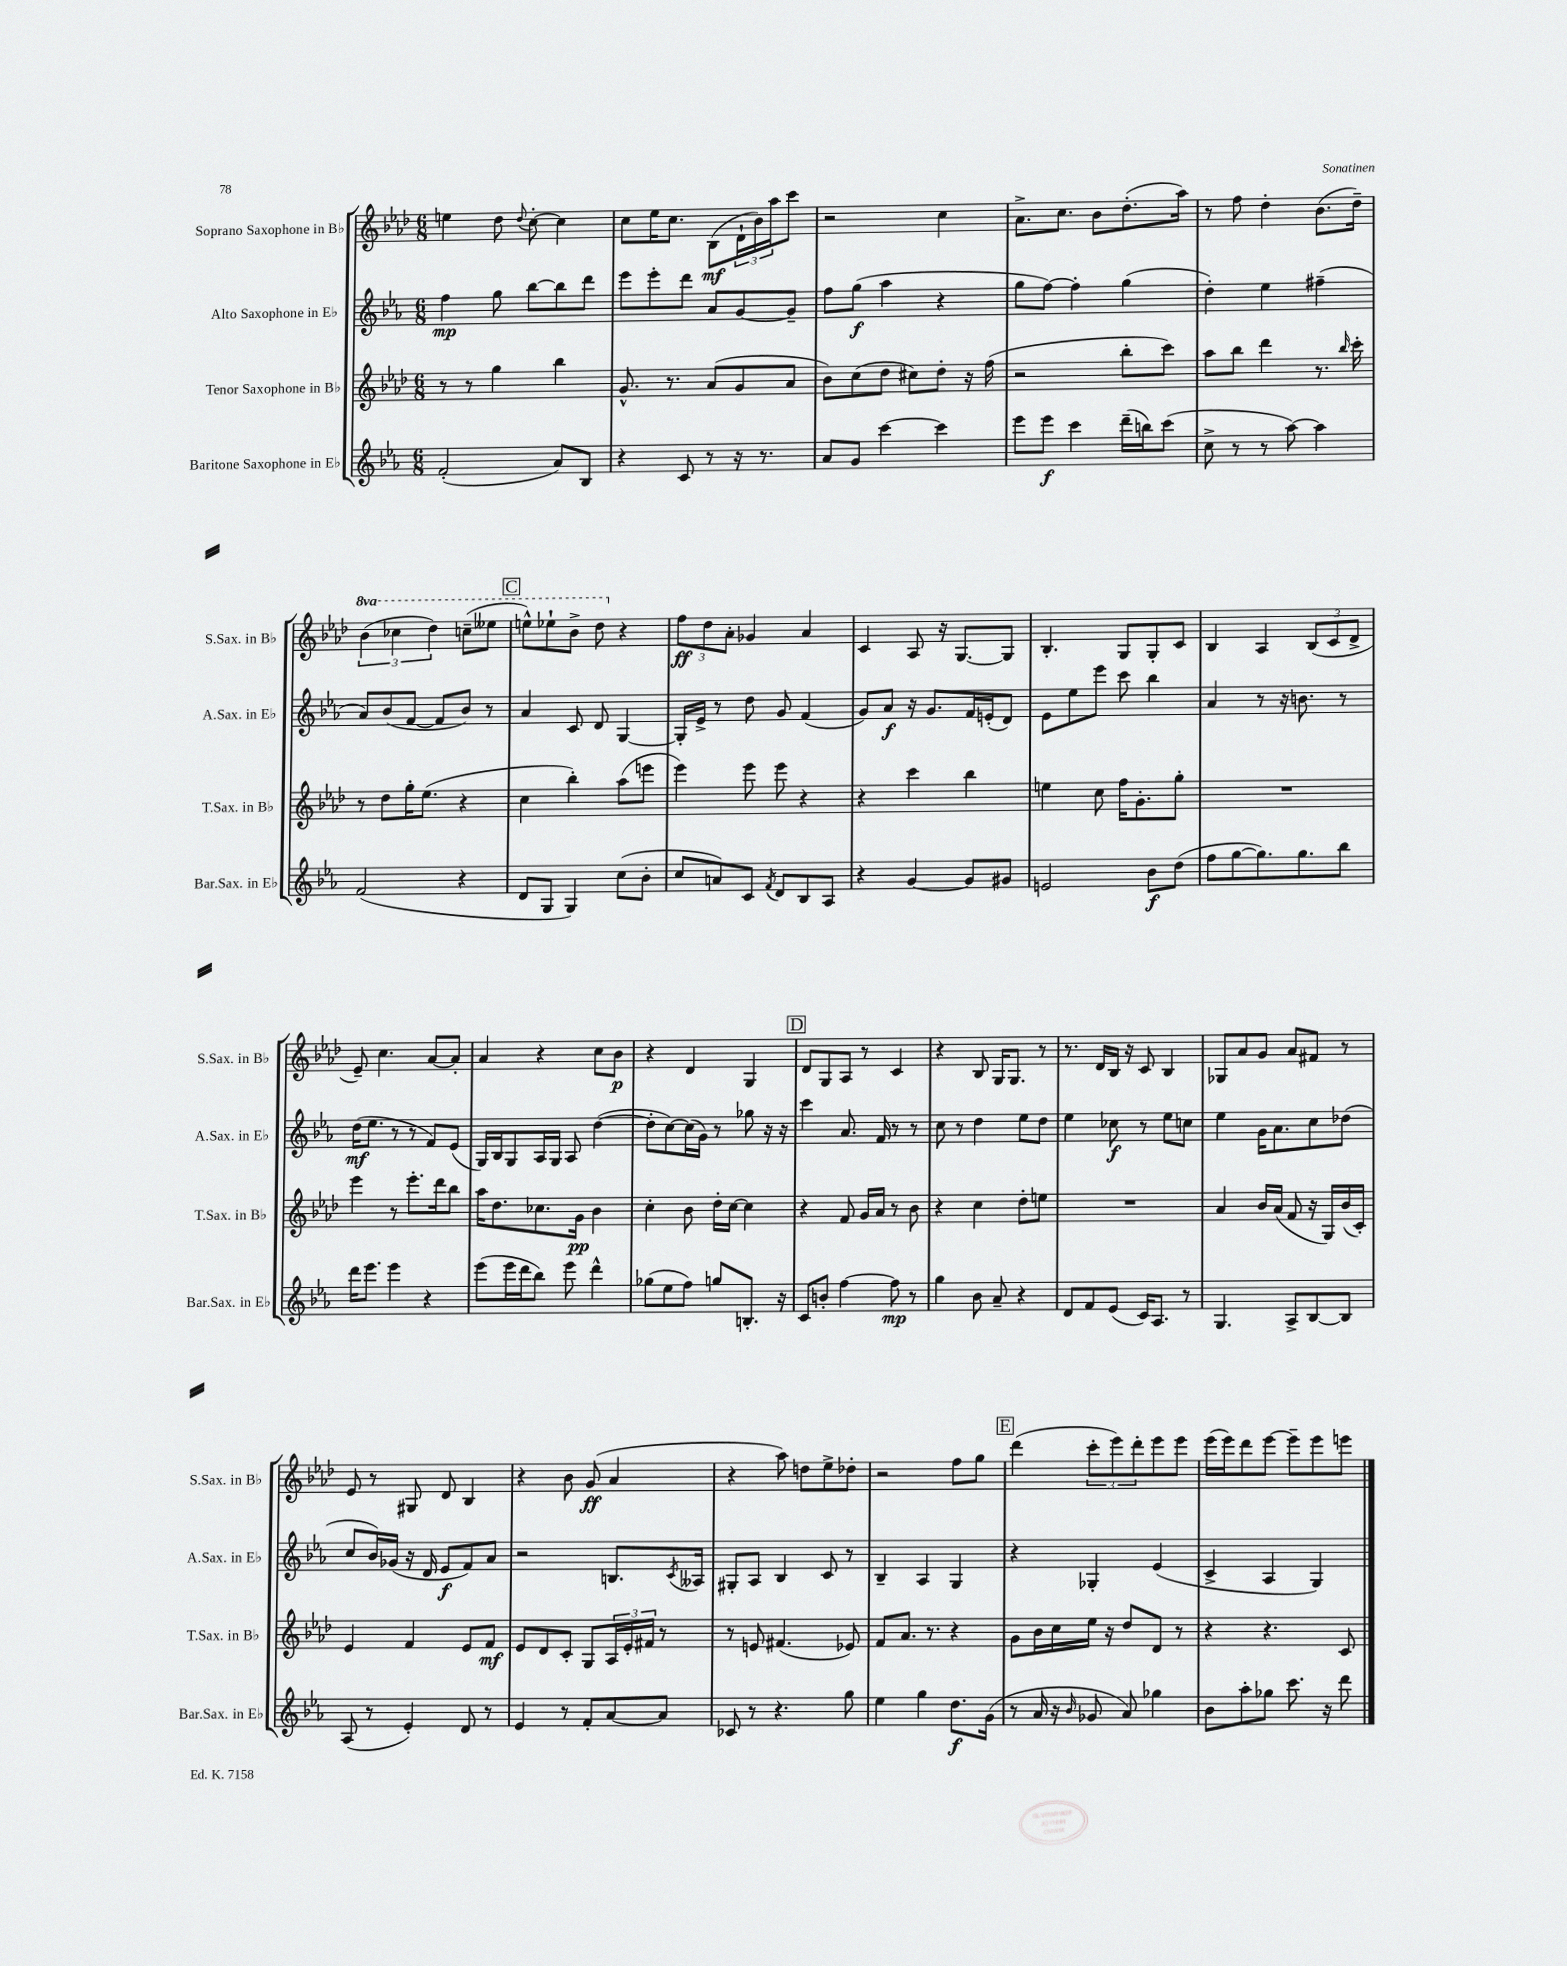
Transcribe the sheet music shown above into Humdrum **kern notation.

**kern	**kern	**kern	**kern
*staff4	*staff3	*staff2	*staff1
*clefG2	*clefG2	*clefG2	*clefG2
*k[b-e-a-]	*k[b-e-a-d-]	*k[b-e-a-]	*k[b-e-a-d-]
*M6/8	*M6/8	*M6/8	*M6/8
(2f'	8r	4ff	4ee
.	8r	.	.
.	4gg	8gg	8dd-
.	.	.	8qqdd-
.	.	[8bb-	[8cc'
8a-)	4bb-	8bb-]	4cc]
8B-	.	8ddd	.
=	=	=	=
4r	8.g^^	8eee-	8cc
.	.	8eee-'	16ee-
.	8.r	.	8.cc
8c	.	8ddd	.
8r	(8a-	8a-	(8B-
16r	8g	[8g	24d-`
.	.	.	24b-)
8.r	.	.	.
.	.	.	24aa-
.	8a-	8g~]	8ccc
=	=	=	=
8a-	8b-)	8ff	2r
8g	(8cc	(8gg	.
[4ccc	8dd-	4aa-	.
.	8cc#)	.	.
4ccc]	8dd-'	4r	4cc
.	16r	.	.
.	(16ff	.	.
=	=	=	=
8eee-	2r	8gg	8.a-^
8eee-	.	[8ff)	.
.	.	.	8.cc
4ccc	.	4ff']	.
.	.	.	8b-
(16ddd~	8bb-'	(4gg	(8.dd-'
16bb)	.	.	.
(8ccc	8ccc)	.	.
.	.	.	16aa-)
=	=	=	=
8cc^	8aa-	4dd')	8r
8r	8bb-	.	8ff
8r	4ddd-	4ee-	4dd-'
[8aa-)	.	.	.
4aa-]	8.r	(4ff#~	(8.b-
.	16qqbb-	.	.
.	16ccc'	.	16dd-~)
=	=	=	=
(2f	8r	8a-)	(6bb-
.	8dd-	(8b-	.
.	.	.	6ccc-
.	16gg'	[8f	.
.	(8.ee-	.	.
.	.	.	6ddd-)
.	.	8f]	.
4r	4r	8b-)	(8ccc~
.	.	8r	8eee--
=	=	=	=
8d	4cc	4a-	8eee^^)
8G	.	.	8eee-`
4G)	4bb-')	8c	8bb-^
.	.	8d	8ddd-
(8cc	(8aa-	[4G	4r
8b-'	8eee	.	.
=	=	=	=
8cc	4eee-)	16G']	12ff
.	.	16e-^	.
.	.	.	12dd-
8a)	.	8r	.
.	.	.	12a-'
8c	8eee-	8dd	4g-
8qf	.	.	.
8d	8eee-	8g	.
8B-	4r	(4f	4a-
8A-	.	.	.
=	=	=	=
4r	4r	8g)	4c
.	.	8a-	.
[4g	4ccc	16r	8A-
.	.	8.g	.
.	.	.	16r
.	.	.	[8.G
8g]	4bb-	16f	.
.	.	(16e'	.
8g#	.	8d)	8G]
=	=	=	=
2e	4ee	8e-	4.B-'
.	.	8ee-	.
.	8cc	8eee-	.
.	16ff	8ccc	8G
.	8.g'	.	.
8b-	.	4bb-	8G'
(8dd	8gg'	.	8c
=	=	=	=
8ff	2.r	4a-	4B-
[8gg	.	.	.
8.gg])	.	8r	4A-
.	.	16r	.
8.gg	.	8.b	.
.	.	.	(12B-
.	.	.	12c
8bb-	.	8r	.
.	.	.	12d-^
=	=	=	=
16ddd	4eee-	(16dd	8e-~)
8.eee-	.	8.ee-	.
.	.	.	4.cc
4eee-	8r	8r	.
.	8.eee-'	8r	.
4r	.	8f)	[8a-
.	16ddd-	.	.
.	8bb-	(8e-	8a-']
=	=	=	=
(8eee-	16aa-	16G)	4a-
.	8.dd-	16B-	.
16eee-	.	8G	.
16ddd	.	.	.
8bb-)	8.cc-	16A-	4r
.	.	16G	.
8eee-	.	8A-	.
.	16g	.	.
4ddd^^	4b-	([4dd	8cc
.	.	.	8b-
=	=	=	=
(8gg-	4cc'	8dd']	4r
8ee-	.	[8cc)	.
8ff)	8b-	(16cc]	4d-
.	.	16g)	.
8gg	16dd-'	8r	.
.	[16cc	.	.
8.B'	4cc]	8gg-	4G
.	.	16r	.
16r	.	16r	.
=	=	=	=
8c	4r	4ccc	8d-
8b'	.	.	8G
[4ff	8f	8.a-	8A-
.	16g	.	8r
.	16a-	16f	.
8ff]	8r	8r	4c
8r	8b-	8r	.
=	=	=	=
4gg	4r	8cc	4r
.	.	8r	.
8b-	4cc	4dd	8B-
8a-~	.	.	16G
.	.	.	8.G
4r	8dd-'	8ee-	.
.	8ee	8dd	8r
=	=	=	=
8d	2.r	4ee-	8.r
8f	.	.	.
.	.	.	16d-
(8e-	.	8cc-	16B-
.	.	.	16r
16c)	.	8r	8c
8.A-	.	.	.
.	.	8ee-	4B-
8r	.	8cc	.
=	=	=	=
4.G	4a-	4ee-	8G-
.	.	.	8a-
.	16b-	16g	8g
.	(16a-	8.a-	.
8A-^	8f	.	8a-
[8B-	16r	8cc	8f#
.	16G)	.	.
8B-]	(16b-	(8dd-	8r
.	16c')	.	.
=	=	=	=
(8A-	4e-	8cc	8e-
8r	.	16b-)	8r
.	.	(16g-	.
4e-')	4f	16r	8G#
.	.	16d	.
.	.	8e-	8d-
8d	8e-	8f)	4B-
8r	8f	8a-	.
=	=	=	=
4e-	8e-	2r	4r
.	8d-	.	.
8r	8c'	.	8b-
8f'	8G	.	(8g
[8a-	24A-	8.B	4a-
.	24e-'	.	.
.	24f#	.	.
8a-]	8r	.	.
.	.	8qc	.
.	.	16A--	.
=	=	=	=
8c-	8r	8G#'	4r
8r	8e	8A-	.
4.r	(4.f#	4B-	8aa-)
.	.	.	8dd
.	.	8c	8ee-^
8gg	8e-)	8r	8dd-'
=	=	=	=
4ee-	8f	4B-~	2r
.	8.a-	.	.
4gg	.	4A-	.
.	8.r	.	.
8.dd	4r	4G	8ff
.	.	.	8gg
(16g	.	.	.
=	=	=	=
8r	8g	4r	(4ddd-
16a-	16b-	.	.
16r	16cc	.	.
16qqb-	.	.	.
8g-	16ee-	4G-'	12ccc'
.	16r	.	.
.	.	.	12eee-)
8a-)	8dd-	.	.
.	.	.	12ddd-'
4gg-	8d-	(4e-	8eee-
.	8r	.	8eee-
=	=	=	=
8b-	4r	4c^	(16eee-
.	.	.	16eee-)
8aa-'	.	.	8ddd-
8gg-	4.r	4A-	[8eee-
8.ccc	.	.	8eee-~]
.	.	4G)	8eee-
16r	.	.	.
8ddd	8c	.	8eee
==	==	==	==
*-	*-	*-	*-
